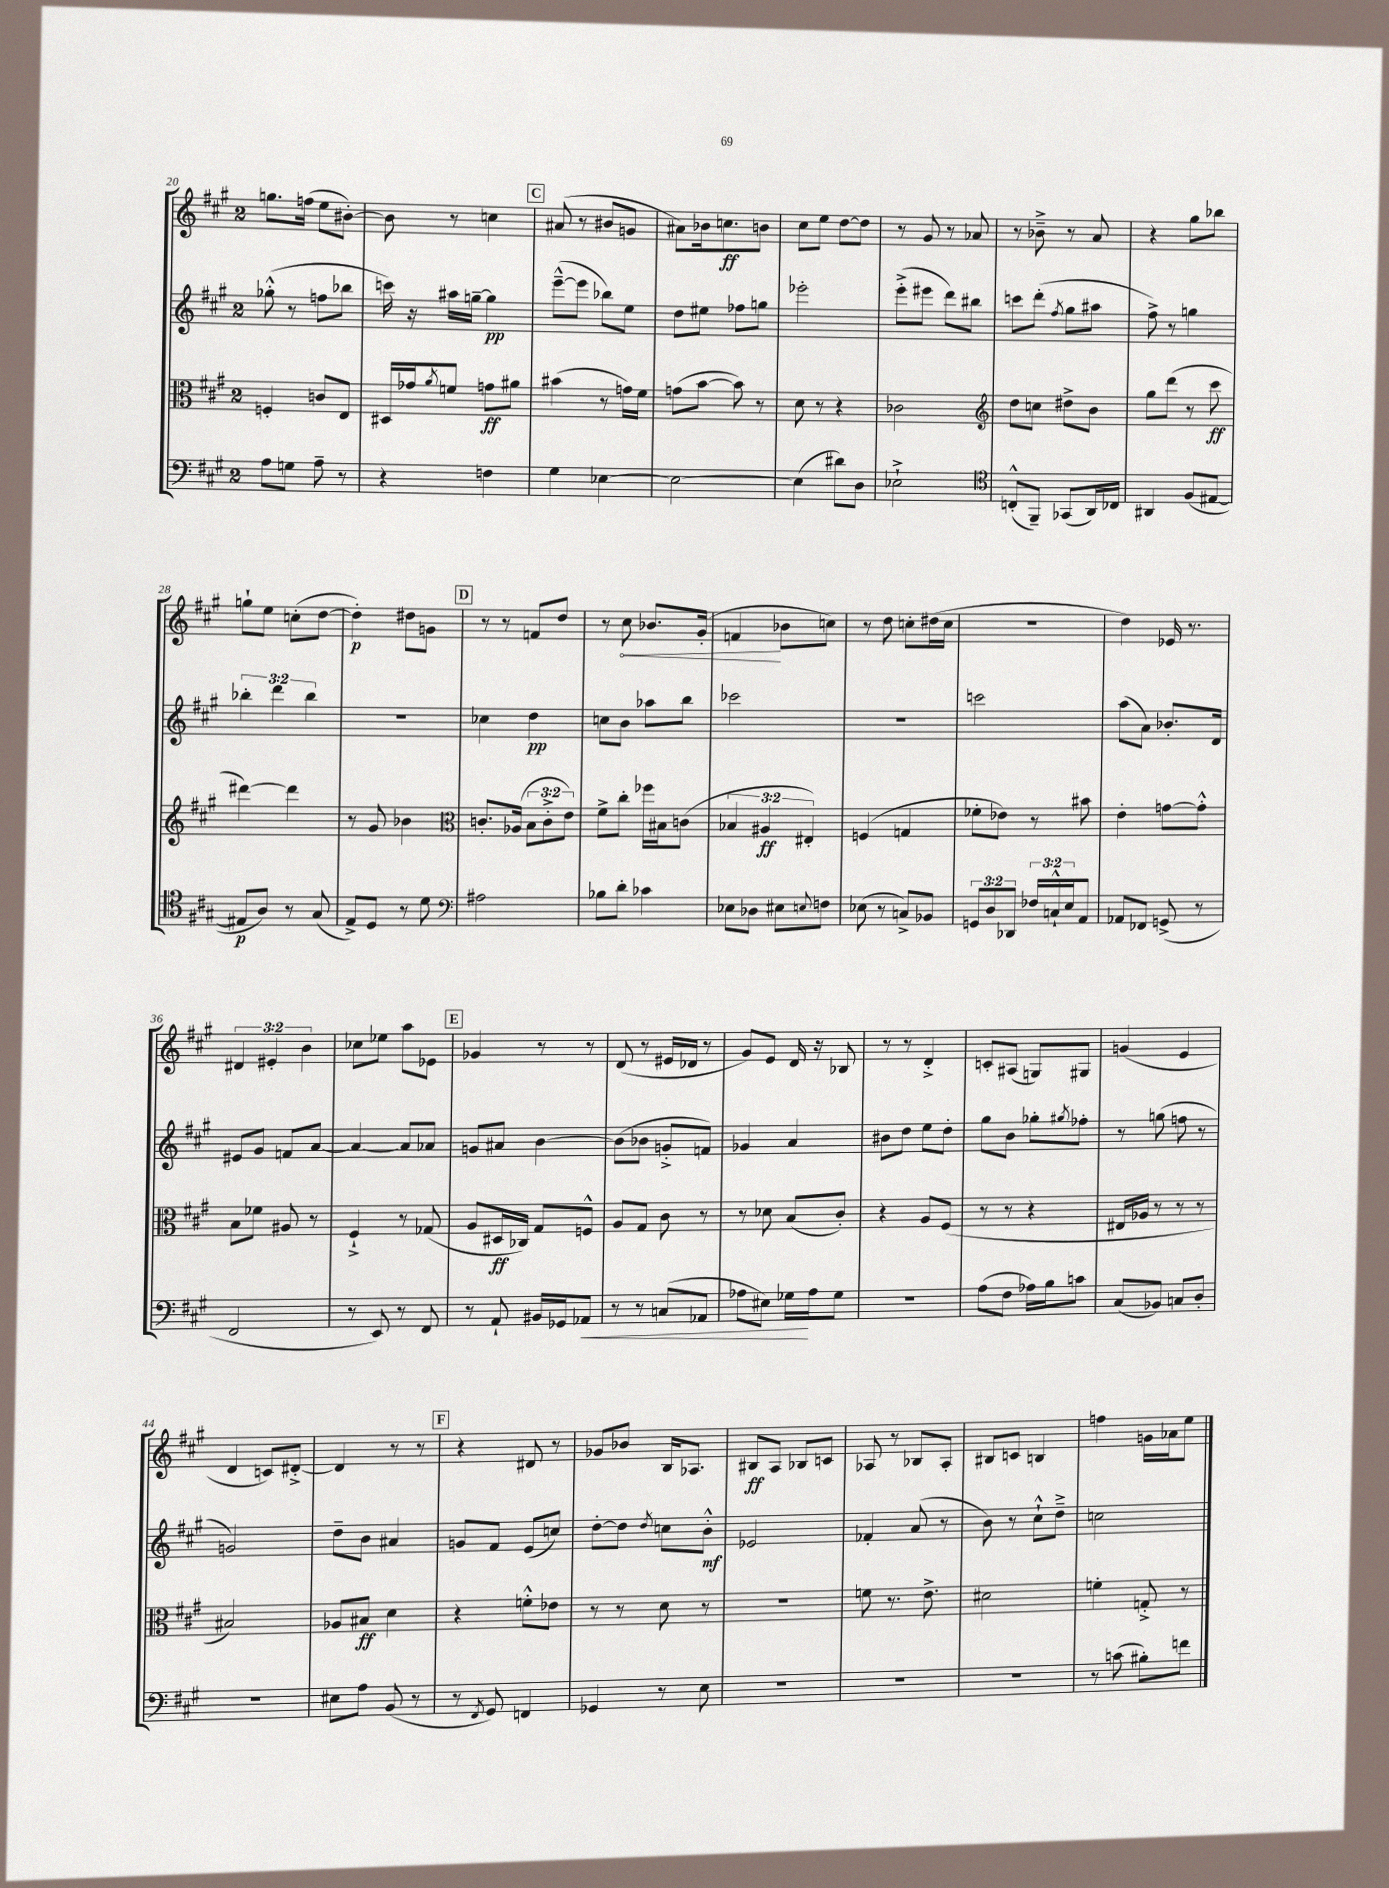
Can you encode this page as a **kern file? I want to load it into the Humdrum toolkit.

**kern	**kern	**kern	**kern
*staff4	*staff3	*staff2	*staff1
*clefF4	*clefC3	*clefG2	*clefG2
*k[f#c#g#]	*k[f#c#g#]	*k[f#c#g#]	*k[f#c#g#]
*M2/4	*M2/4	*M2/4	*M2/4
8A	4F'	(8gg-'^^	8.gg
8G	.	8r	.
.	.	.	(16ff
8A~	8c	8ff	8ee
8r	8E	8bb-	[8b#')
=	=	=	=
4r	16D#	16ccc)	8b#]
.	16g-	16r	.
.	8qa	.	.
.	8f	16aa#	8r
.	.	[16gg~	.
4F	8g	4gg]	4cc
.	8a#	.	.
=	=	=	=
4G#	(4b#	([8eee~^^	(8a#
.	.	8eee]	8r
[4E-	8r	8bb-)	8b#
.	16g)	8ee	8g
.	16f#	.	.
=	=	=	=
2E-_	(8g	8dd	8a#)
.	[8b	8ee#	16b-
.	.	.	8.cc
.	8b])	8ff-	.
.	8r	8gg	8b
=	=	=	=
(4E-]	8d	2eee-'	8cc#
.	8r	.	8ee
8d#)	4r	.	[8dd
8D	.	.	8dd]
=	=	=	=
2E-`^	2c-	(8eee'^	8r
.	.	8eee#	8g#
.	.	8ddd)	8r
.	.	8bb#	8a-
=	=	=	=
*clefC4	*clefG2	*	*
(8C'^^	8dd	8ccc	8r
8FF#~)	8cc	(8ddd'	8b-~^
.	.	8qff#	.
(8GG-	8dd#^	8gg#	8r
16AA)	8b	8aa#	8a
16C-	.	.	.
=	=	=	=
4AA#	8gg#	8ff#^)	4r
.	(8ddd	8r	.
(8F#	8r	4gg	8gg#
[8E#	8ccc#	.	8bb-
=	=	=	=
8E#]	[4ddd#)	6bb-'	8gg`
8A)	.	.	8ee
.	.	6ddd	.
8r	4ddd#]	.	(8cc'
.	.	6bb-	.
(8G#	.	.	[8dd
=	=	=	=
8E^)	8r	2r	4dd'])
8D	8g#	.	.
8r	4b-	.	8dd#
8d	.	.	8g
=	=	=	=
*clefF4	*clefC3	*	*
2A#	8.c'	4cc-	8r
.	.	.	8r
.	(16A-	.	.
.	12B	4dd	8f
.	12c'^	.	.
.	.	.	8dd
.	12e)	.	.
=	=	=	=
8B-	8f#^	8cc	8r
8d'	8cc#'	8b	8cc#
4c-	16ff-	8aa-	8.b-
.	16B#	.	.
.	(8c	8bb	.
.	.	.	(16g#'
=	=	=	=
8E-	6B-	2ccc-	4f
8D-	.	.	.
.	6A#	.	.
8E#	.	.	8b-
.	6E#')	.	.
8qqE	.	.	.
8F	.	.	8cc)
=	=	=	=
(8E-	(4F	2r	8r
8r	.	.	8dd
8C^)	4G	.	8cc'
8BB-	.	.	(16dd#
.	.	.	16cc
=	=	=	=
12GG	8f-'	2ccc	2r
12D	.	.	.
.	8e-)	.	.
12DD-	.	.	.
24F-	8r	.	.
24C`^^	.	.	.
24E	.	.	.
8AA	8b#	.	.
=	=	=	=
8AA-	4e'	(8aa	4dd)
8FF-	.	8a)	.
(8GG^	[8g	8.b-'	16e-
.	.	.	8.r
8r	8g'^^]	.	.
.	.	16d	.
=	=	=	=
2FF#	8B	8e#	6d#
.	8f-	8g#	.
.	.	.	6e#'
.	8A#	8f	.
.	.	.	6b
.	8r	[8a	.
=	=	=	=
8r	4F#`^	4a_	8cc-
8EE)	.	.	8ee-
8r	8r	8a]	8aa
8FF#	(8G-	8a-	8e-
=	=	=	=
8r	8A	8g	4g-
8AA`	16D#	8a#	.
.	16C-)	.	.
16BB#	8G#	[4b	8r
16GG-	.	.	.
8AA-	8F^^	.	8r
=	=	=	=
8r	8A	(8b]	(8d
8r	8G#	8b-	8r
(8C	8c#	8g'^	16e#
.	.	.	16d-
8AA-	8r	8f)	8r
=	=	=	=
8A-	8r	4g-	8g#)
8E#)	8d-	.	8e
16G-	(8B	4a	16d
16A-	.	.	16r
8G-	8c#')	.	8B-
=	=	=	=
2r	4r	8b#	8r
.	.	8dd	8r
.	8A	8ee	4d'^
.	(8F#	8dd'	.
=	=	=	=
(8A	8r	8gg#	8c'
8F#	8r	8b	(8A#
16A-)	4r	8gg-'	8G)
16B	.	.	.
.	.	8qgg#	.
8c	.	8ff-'	8G#
=	=	=	=
(8C#	16E#	8r	(4g
.	16A-	.	.
8BB-)	8r	(8gg	.
8C	8r	8ff	4e
8D'	8r	8r	.
=	=	=	=
2r	2B#)	2g)	4d
.	.	.	8c)
.	.	.	[8d#'^
=	=	=	=
8E#	8A-	8dd~	4d#]
8A	8B#	8b	.
(8BB	4d	4a#	8r
8r	.	.	8r
=	=	=	=
8r	4r	8g	4r
8qFF#	.	.	.
8GG#)	.	8f#	.
4FF	8f'^^	(8e	8d#
.	8e-	8cc)	8r
=	=	=	=
4GG-	8r	[8dd'	8g-
.	8r	8dd]	8b-
.	.	8qdd	.
8r	8d	8cc	16B
.	.	.	8.A-
8E	8r	8b'^^	.
=	=	=	=
2r	2r	2e-	8B#
.	.	.	8A
.	.	.	8B-
.	.	.	8c
=	=	=	=
2r	8f	4f-'	8A-
.	8.r	.	8r
.	.	(8a	8B-
.	8.e^	.	.
.	.	8r	8A-'
=	=	=	=
2r	2d#	8b)	8B#
.	.	8r	8c
.	.	8cc#`^^	4B
.	.	8dd~^	.
=	=	=	=
8r	4f'	2cc	4ff
(8c	.	.	.
8B#')	8G'^	.	16g
.	.	.	16a-
8f	8r	.	8ee
==	==	==	==
*-	*-	*-	*-
